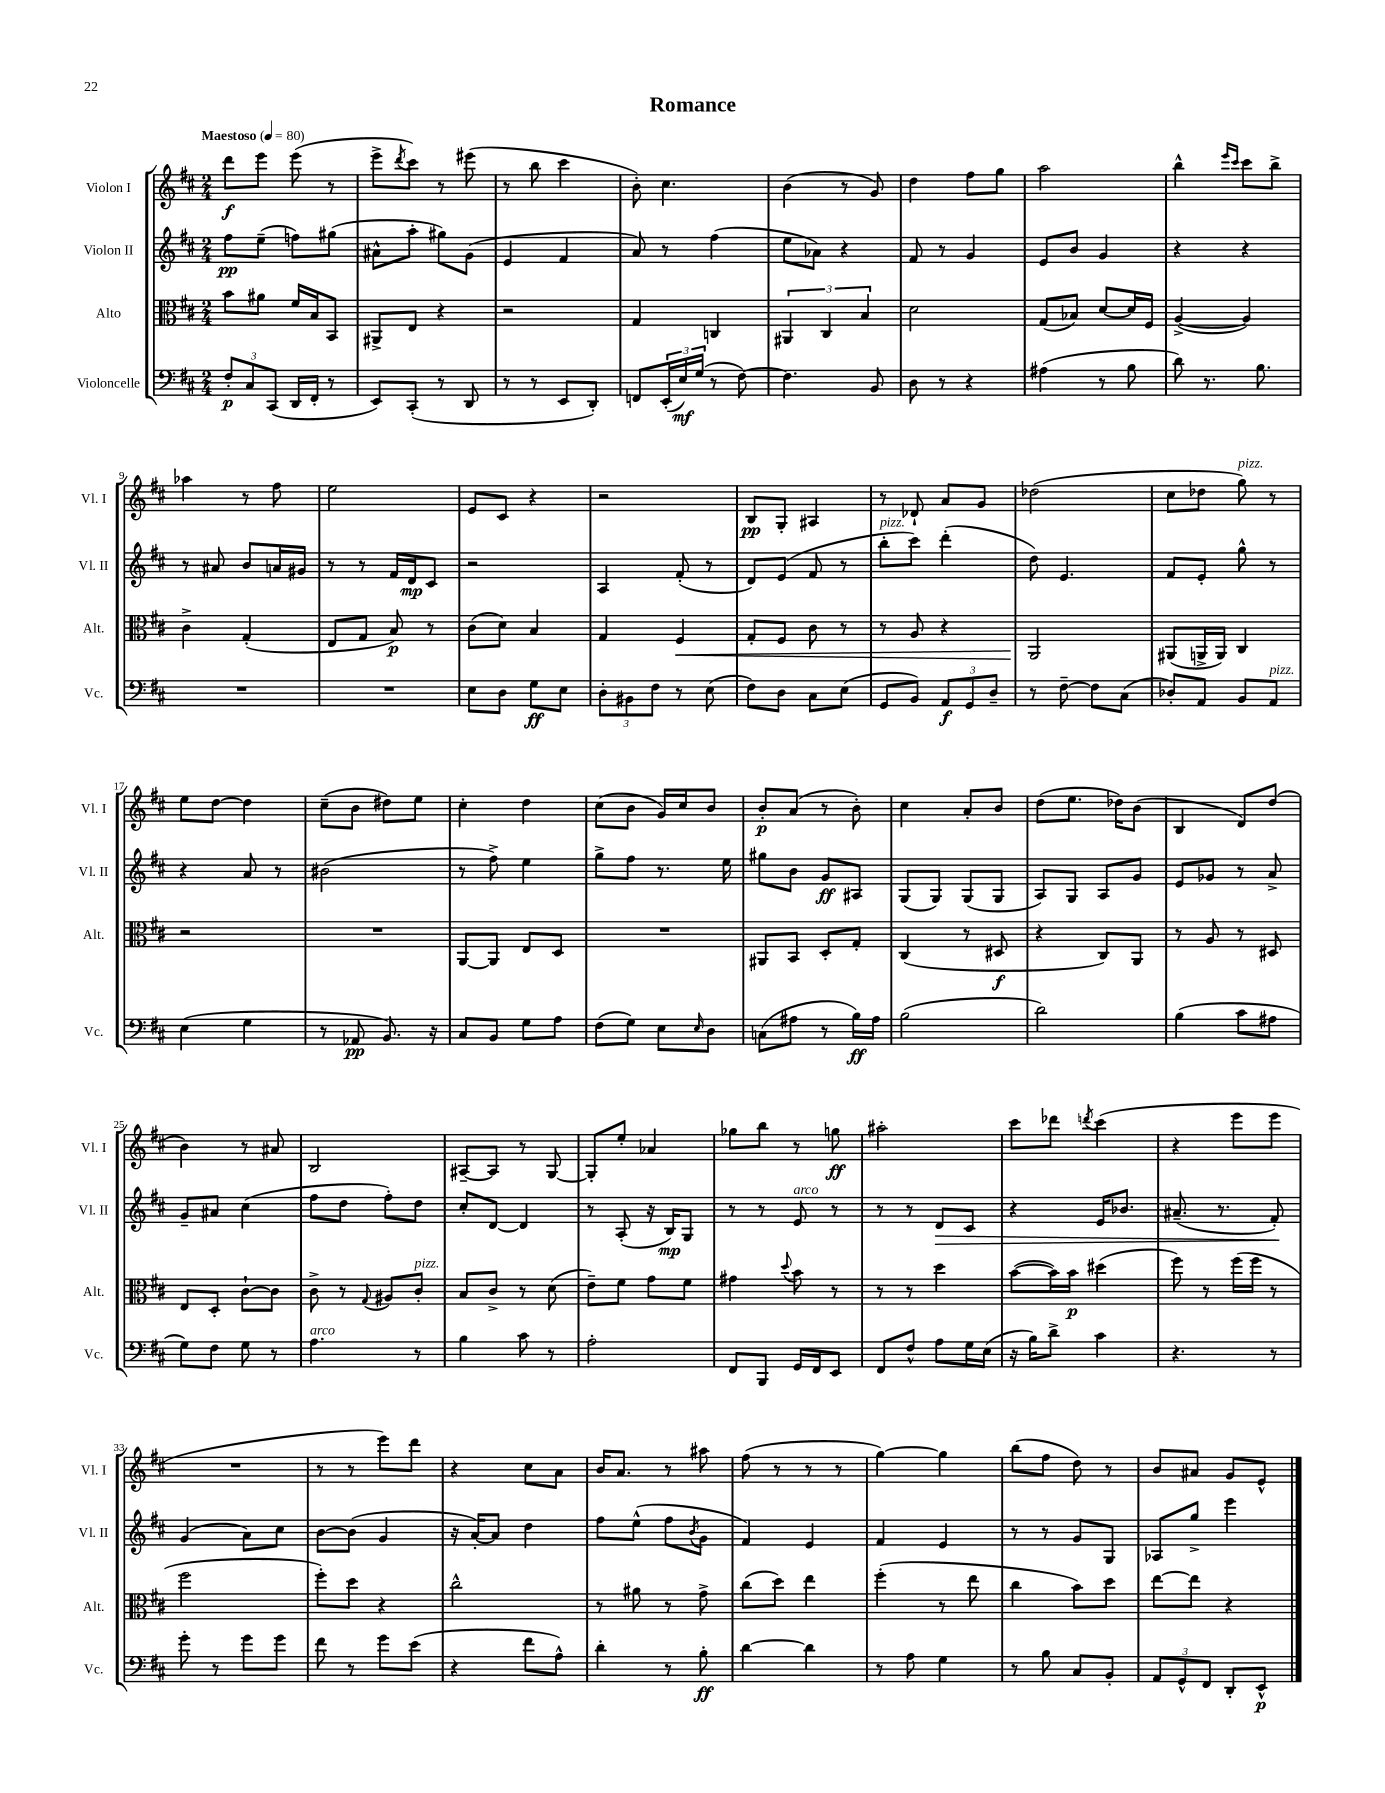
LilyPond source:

\header { title = "Romance" }
<<
\new StaffGroup <<
\new Staff = "s0" \with { instrumentName = "Violon I" shortInstrumentName = "Vl. I" } {
    \clef treble \key d \major \numericTimeSignature \time 2/4 \tempo "Maestoso" 4 = 80
    d'''8\f e'''8 e'''8( r8 |
    e'''8-> \acciaccatura { d'''8 } cis'''8) r8 eis'''8( |
    r8 b''8 cis'''4 |
    b'8-.) cis''4. |
    b'4( r8 g'8) |
    d''4 fis''8 g''8 |
    a''2 |
    b''4-^ \grace { e'''16 cis'''16 } cis'''8 b''8-> |
    aes''4 r8 fis''8 |
    e''2 |
    e'8 cis'8 r4 |
    r2 |
    b8\pp g8-. ais4 |
    r8 des'8-! a'8 g'8 |
    des''2( |
    cis''8 des''8 g''8^\markup { \italic "pizz." }) r8 |
    e''8 d''8~ d''4 |
    cis''8--( b'8 dis''8) e''8 |
    cis''4-. d''4 |
    cis''8( b'8 g'16) cis''16 b'8 |
    b'8-.\p a'8( r8 b'8-.) |
    cis''4 a'8-. b'8 |
    d''8( e''8. des''16) b'8( |
    b4 d'8) d''8( |
    b'4) r8 ais'8 |
    b2 |
    ais8~-- ais8 r8 g8~ |
    g8-. e''8-. aes'4 |
    ges''8 b''8 r8 g''8\ff |
    ais''2-. |
    cis'''8 des'''8 \acciaccatura { d'''8 } cis'''4( |
    r4 e'''8 e'''8 |
    R2 |
    r8 r8 e'''8) d'''8 |
    r4 cis''8 a'8 |
    b'16 a'8. r8 ais''8 |
    fis''8( r8 r8 r8 |
    g''4~) g''4 |
    b''8( fis''8 d''8) r8 |
    b'8 ais'8 g'8 e'8-^ \bar "|." |
}
\new Staff = "s1" \with { instrumentName = "Violon II" shortInstrumentName = "Vl. II" } {
    \clef treble \key d \major \numericTimeSignature \time 2/4
    fis''8\pp e''8--( f''8) gis''8( |
    ais'8-^ a''8-. gis''8) g'8( |
    e'4 fis'4 |
    a'8) r8 fis''4( |
    e''8 aes'8) r4 |
    fis'8 r8 g'4 |
    e'8 b'8 g'4 |
    r4 r4 |
    r8 ais'8 b'8 a'16 gis'16 |
    r8 r8 fis'16 d'16\mp cis'8 |
    r2 |
    a4 fis'8-.( r8 |
    d'8) e'8( fis'8 r8 |
    b''8-.^\markup { \italic "pizz." } cis'''8) d'''4-.( |
    d''8) e'4. |
    fis'8 e'8-. g''8-^ r8 |
    r4 a'8 r8 |
    bis'2( |
    r8 fis''8->) e''4 |
    g''8-> fis''8 r8. e''16 |
    gis''8 b'8 g'8\ff ais8 |
    g8( g8) g8( g8 |
    a8) g8 a8 g'8 |
    e'8 ges'8 r8 a'8-> |
    g'8-- ais'8 cis''4( |
    fis''8 d''8 fis''8-.) d''8 |
    cis''8-. d'8~ d'4 |
    r8 a8-.( r16 b16\mp) g8 |
    r8 r8 e'8^\markup { \italic "arco" } r8 |
    r8 r8 d'8\> cis'8 |
    r4 e'16 bes'8. |
    ais'8.--( r8. fis'8-.\!) |
    g'4( a'8) cis''8 |
    b'8~ b'8( g'4 |
    r16 a'16~-.) a'8 d''4 |
    fis''8 e''8-^( fis''8 \acciaccatura { b'8 } g'8 |
    fis'4) e'4 |
    fis'4 e'4 |
    r8 r8 g'8 g8 |
    aes8 g''8-> e'''4 \bar "|." |
}
\new Staff = "s2" \with { instrumentName = "Alto" shortInstrumentName = "Alt." } {
    \clef alto \key d \major \numericTimeSignature \time 2/4
    b'8 ais'8 fis'16 b16 b,8 |
    ais,8-> e8 r4 |
    r2 |
    g4 c4 |
    \tuplet 3/2 { ais,4 cis4 b4 } |
    d'2 |
    g8( bes8) d'8~ d'16 fis16 |
    a4~->( a4) |
    cis'4-> g4-.( |
    e8 g8 b8\p) r8 |
    cis'8( d'8) b4 |
    g4 fis4\< |
    g8-. fis8 cis'8 r8 |
    r8 a8 r4 |
    a,2\! |
    ais,8( a,16-> a,16) cis4 |
    r2 |
    R2 |
    a,8~ a,8 e8 d8 |
    R2 |
    ais,8 b,8 d8-. g8-. |
    cis4( r8 dis8\f |
    r4 cis8) a,8 |
    r8 a8 r8 dis8 |
    e8 d8-. cis'8~-! cis'8 |
    cis'8-> r8 \appoggiatura { g8 } ais8 cis'8-.^\markup { \italic "pizz." } |
    b8 cis'8-> r8 d'8( |
    e'8--) fis'8 g'8 fis'8 |
    gis'4 \appoggiatura { d''8 } b'8 r8 |
    r8 r8 d''4 |
    b'8~( b'16) b'16\p dis''4( |
    fis''8) r8 fis''16( fis''16 r8 |
    fis''2 |
    fis''8-.) d''8 r4 |
    cis''2-^ |
    r8 ais'8 r8 g'8-> |
    cis''8( d''8) e''4 |
    fis''4-.( r8 e''8 |
    cis''4 b'8) d''8 |
    e''8~ e''8 r4 \bar "|." |
}
\new Staff = "s3" \with { instrumentName = "Violoncelle" shortInstrumentName = "Vc." } {
    \clef bass \key d \major \numericTimeSignature \time 2/4
    \tuplet 3/2 { fis8-.\p cis8 cis,8( } d,16 fis,16-. r8 |
    e,8) cis,8-.( r8 d,8 |
    r8 r8 e,8 d,8-.) |
    f,8 \tuplet 3/2 { e,16-.( e16\mf) g16( } r8 fis8~) |
    fis4. b,8 |
    d8 r8 r4 |
    ais4( r8 b8 |
    d'8) r8. b8. |
    R2 |
    R2 |
    e8 d8 g8\ff e8 |
    \tuplet 3/2 { d8-. bis,8 fis8 } r8 e8( |
    fis8) d8 cis8 e8( |
    g,8 b,8) \tuplet 3/2 { a,8\f g,8 d8-- } |
    r8 fis8~-- fis8 cis8( |
    des8-.) a,8 b,8 a,8^\markup { \italic "pizz." } |
    e4( g4 |
    r8 aes,8\pp b,8.) r16 |
    cis8 b,8 g8 a8 |
    fis8( g8) e8 \grace { e16 } d8 |
    c8( ais8 r8 b16\ff) ais16 |
    b2( |
    d'2) |
    b4( cis'8 ais8 |
    g8) fis8 g8 r8 |
    a4.^\markup { \italic "arco" } r8 |
    b4 cis'8 r8 |
    a2-. |
    fis,8 b,,8 g,16 fis,16 e,8 |
    fis,8 fis8-^ a8 g16 e16( |
    r16 b16) d'8-> cis'4 |
    r4. r8 |
    g'8-. r8 g'8 g'8 |
    fis'8 r8 g'8 e'8( |
    r4 fis'8 a8-^) |
    d'4-. r8 b8-.\ff |
    d'4~ d'4 |
    r8 a8 g4 |
    r8 b8 cis8 b,8-. |
    \tuplet 3/2 { a,8 g,8-^ fis,8 } d,8-. e,8-^\p \bar "|." |
}
>>
>>
